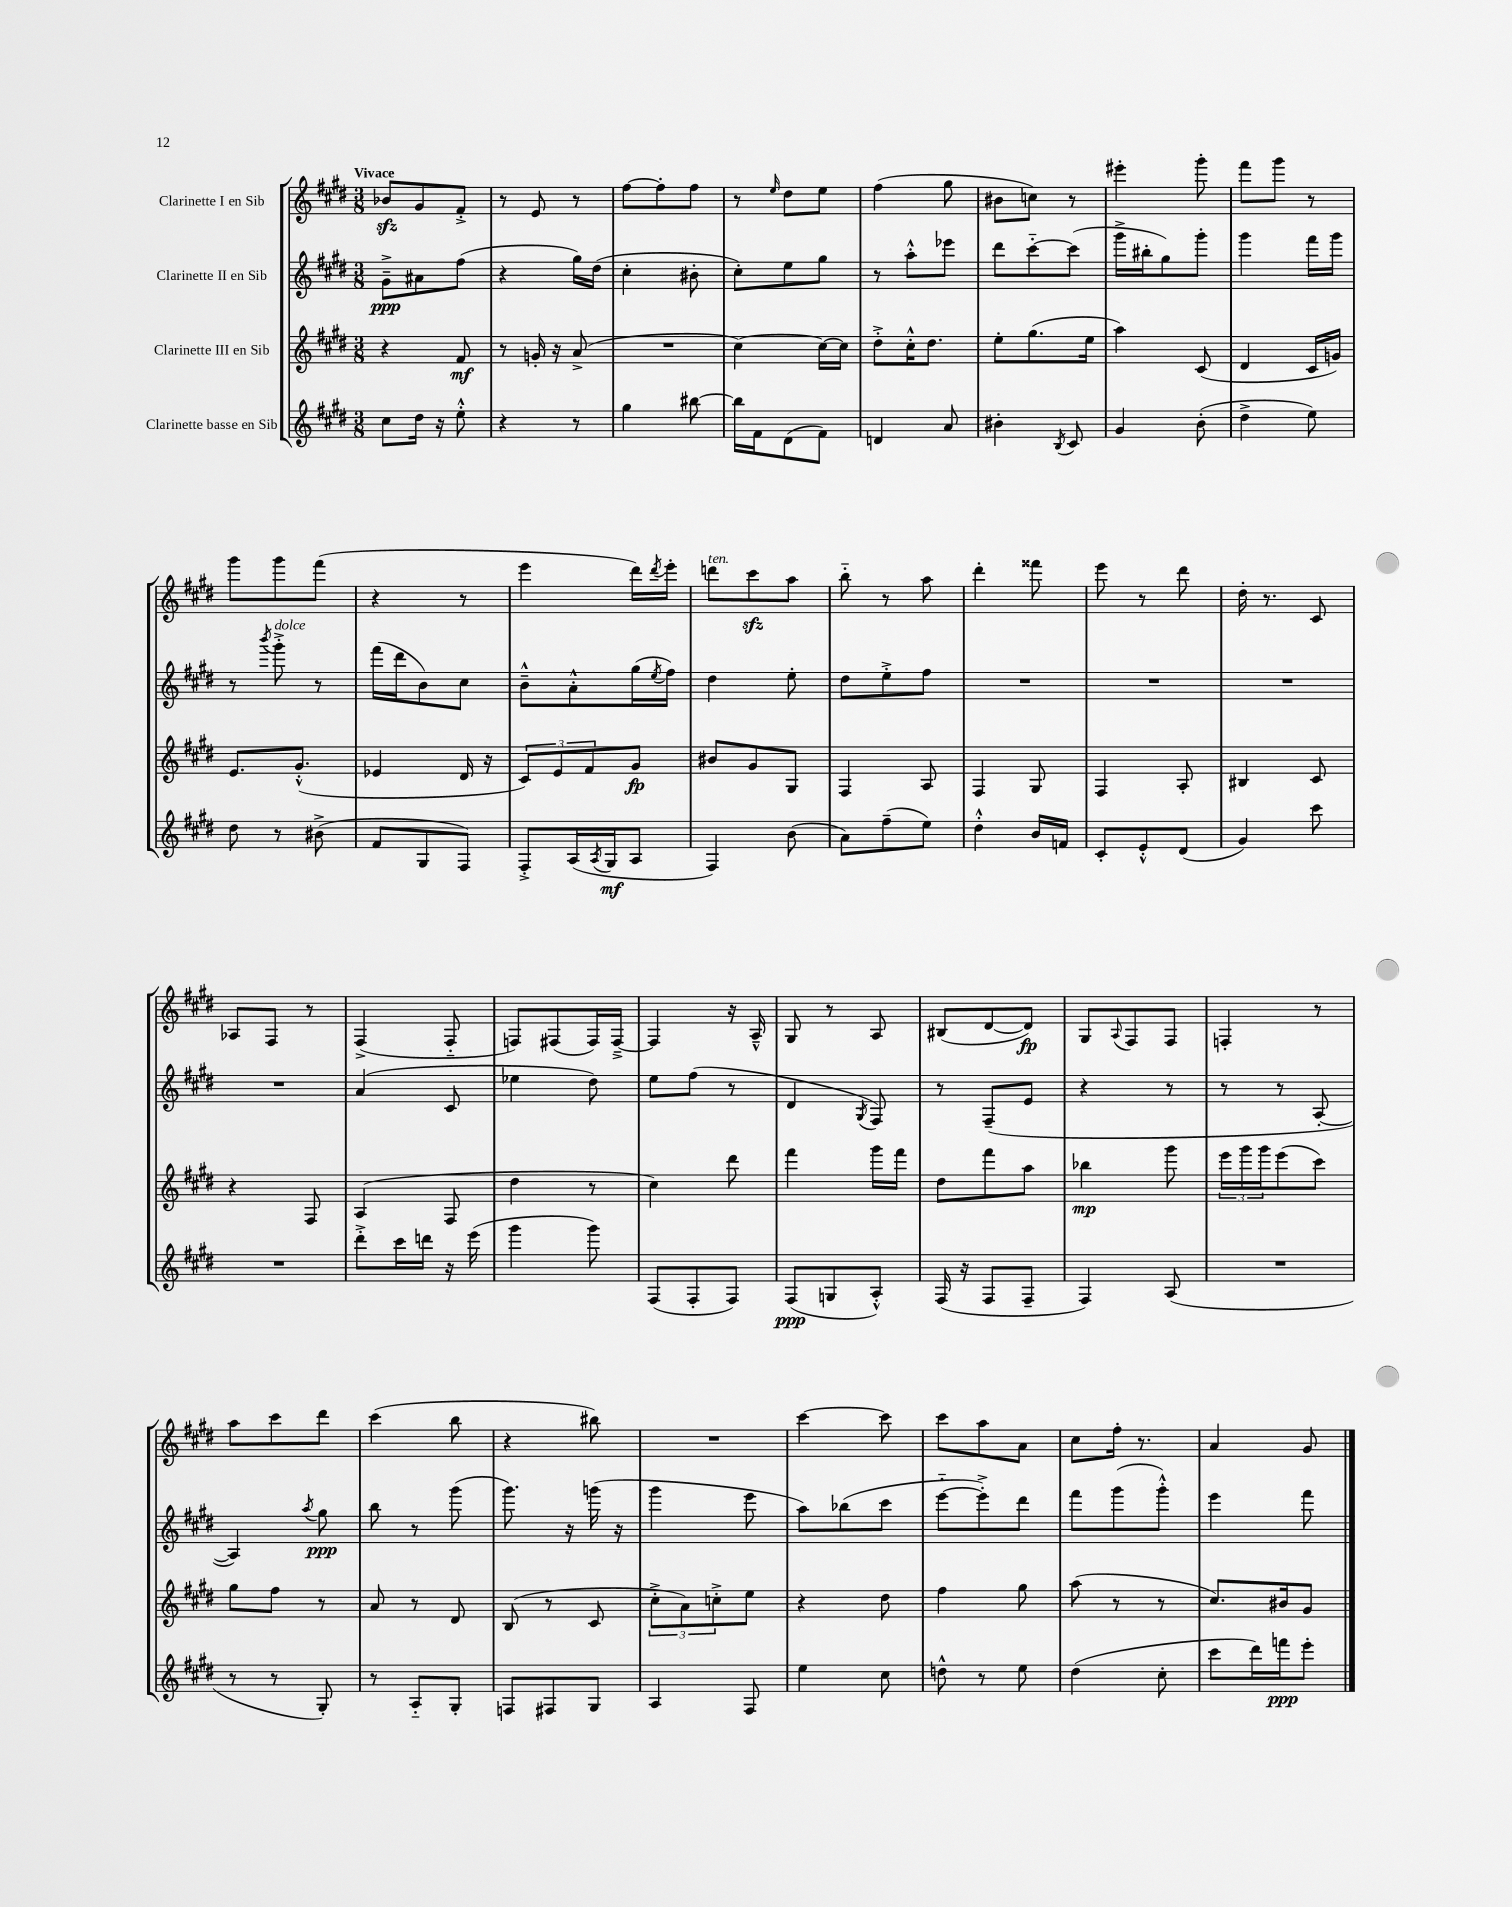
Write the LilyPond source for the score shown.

<<
\new StaffGroup <<
\new Staff = "s0" \with { instrumentName = "Clarinette I en Sib" } {
    \clef treble \key e \major \numericTimeSignature \time 3/8 \tempo "Vivace"
    bes'8\sfz gis'8 fis'8-.-> |
    r8 e'8 r8 |
    fis''8~ fis''8-. fis''8 |
    r8 \grace { e''16 } dis''8 e''8 |
    fis''4( gis''8 |
    bis'8 c''8) r8 |
    eis'''4-. gis'''8-. |
    fis'''8 gis'''8 r8 |
    gis'''8 gis'''8 fis'''8( |
    r4 r8 |
    e'''4 dis'''16) \acciaccatura { dis'''8 } e'''16-. |
    d'''8^\markup { \italic "ten." } cis'''8\sfz a''8 |
    b''8-_ r8 a''8 |
    dis'''4-. fisis'''8 |
    e'''8 r8 dis'''8 |
    dis''16-. r8. cis'8 |
    aes8 fis8 r8 |
    fis4->( fis8-_ |
    f8) fis8( fis16) fis16~---> |
    fis4 r16 a16---^ |
    gis8 r8 a8 |
    bis8( dis'8~ dis'8\fp) |
    gis8 \appoggiatura { a8 } fis8 fis8 |
    f4-. r8 |
    a''8 cis'''8 dis'''8 |
    cis'''4( b''8 |
    r4 bis''8) |
    R4. |
    cis'''4~ cis'''8 |
    cis'''8 a''8 a'8 |
    cis''8 fis''16-. r8. |
    a'4 gis'8 \bar "|." |
}
\new Staff = "s1" \with { instrumentName = "Clarinette II en Sib" } {
    \clef treble \key e \major \numericTimeSignature \time 3/8
    gis'8--->\ppp ais'8 fis''8( |
    r4 gis''16) dis''16( |
    cis''4-. bis'8-. |
    cis''8-.) e''8 gis''8 |
    r8 a''8-.-^ ees'''8 |
    dis'''8 cis'''8~-_ cis'''8( |
    gis'''16-> bis''16-. gis''8) gis'''8-. |
    gis'''4 fis'''16 gis'''16 |
    r8 \acciaccatura { b'''8 } gis'''8-.->^\markup { \italic "dolce" } r8 |
    fis'''16( dis'''16 b'8) cis''8 |
    b'8---^ a'8-.-^ gis''16( \acciaccatura { e''8 } fis''16) |
    dis''4 e''8-. |
    dis''8 e''8-.-> fis''8 |
    R4. |
    R4. |
    R4. |
    R4. |
    a'4( cis'8 |
    ees''4 dis''8) |
    e''8 fis''8( r8 |
    dis'4 \acciaccatura { gis8 } fis8) |
    r8 fis8--( e'8 |
    r4 r8 |
    r8 r8 a8~-. |
    a4) \acciaccatura { a''8 } gis''8\ppp |
    b''8 r8 gis'''8( |
    gis'''8.) r16 g'''16( r16 |
    gis'''4 e'''8 |
    a''8) bes''8( cis'''8 |
    e'''8~-_ e'''8-.->) dis'''8 |
    fis'''8 gis'''8( gis'''8-.-^) |
    e'''4 fis'''8 \bar "|." |
}
\new Staff = "s2" \with { instrumentName = "Clarinette III en Sib" } {
    \clef treble \key e \major \numericTimeSignature \time 3/8
    r4 fis'8\mf |
    r8 g'16-. r16 a'8->( |
    R4. |
    cis''4~) cis''16~ cis''16 |
    dis''8-.-> cis''16-.-^ dis''8. |
    e''8-. gis''8.( e''16 |
    a''4) cis'8( |
    dis'4 cis'16 g'16) |
    e'8. gis'8.-.-^( |
    ees'4 dis'16 r16 |
    \tuplet 3/2 { cis'8) e'8 fis'8 } gis'8\fp |
    bis'8 gis'8 gis8 |
    fis4 a8 |
    fis4 gis8 |
    fis4 a8-. |
    bis4 cis'8 |
    r4 fis8 |
    a4( fis8 |
    dis''4 r8 |
    cis''4) dis'''8 |
    fis'''4 gis'''16 fis'''16 |
    dis''8 fis'''8 a''8 |
    bes''4\mp gis'''8 |
    \tuplet 3/2 { e'''16 gis'''16 gis'''16 } e'''8( cis'''8) |
    gis''8 fis''8 r8 |
    a'8 r8 dis'8 |
    b8( r8 cis'8 |
    \tuplet 3/2 { cis''8-.-> a'8) c''8-.-> } e''8 |
    r4 dis''8 |
    fis''4 gis''8 |
    a''8( r8 r8 |
    cis''8.) bis'16 gis'8 \bar "|." |
}
\new Staff = "s3" \with { instrumentName = "Clarinette basse en Sib" } {
    \clef treble \key e \major \numericTimeSignature \time 3/8
    cis''8 dis''16 r16 e''8-.-^ |
    r4 r8 |
    gis''4 bis''8~ |
    bis''16 fis'16 dis'8( fis'8) |
    d'4 a'8 |
    bis'4-. \acciaccatura { b8 } cis'8 |
    gis'4 b'8-.( |
    dis''4-> e''8) |
    dis''8 r8 bis'8->( |
    fis'8 gis8 fis8) |
    fis8-.-> a16( \acciaccatura { a8 } gis16\mf a8 |
    fis4) b'8( |
    a'8) fis''8--( e''8) |
    dis''4-.-^ b'16 f'16 |
    cis'8-. e'8-.-^ dis'8( |
    gis'4) cis'''8 |
    R4. |
    dis'''8-.-> cis'''16 d'''16 r16 e'''16( |
    gis'''4 gis'''8) |
    fis8( fis8-. fis8) |
    fis8\ppp( g8 a8-.-^) |
    fis16( r16 fis8 fis8-- |
    fis4) a8( |
    R4. |
    r8 r8 gis8-.) |
    r8 a8-_ gis8-. |
    f8 fis8 gis8 |
    a4 fis8 |
    e''4 cis''8 |
    d''8-^ r8 e''8 |
    dis''4( cis''8-. |
    cis'''8 dis'''16) f'''16\ppp e'''8-. \bar "|." |
}
>>
>>
\layout { \context { \Score \remove "Bar_number_engraver" } }
